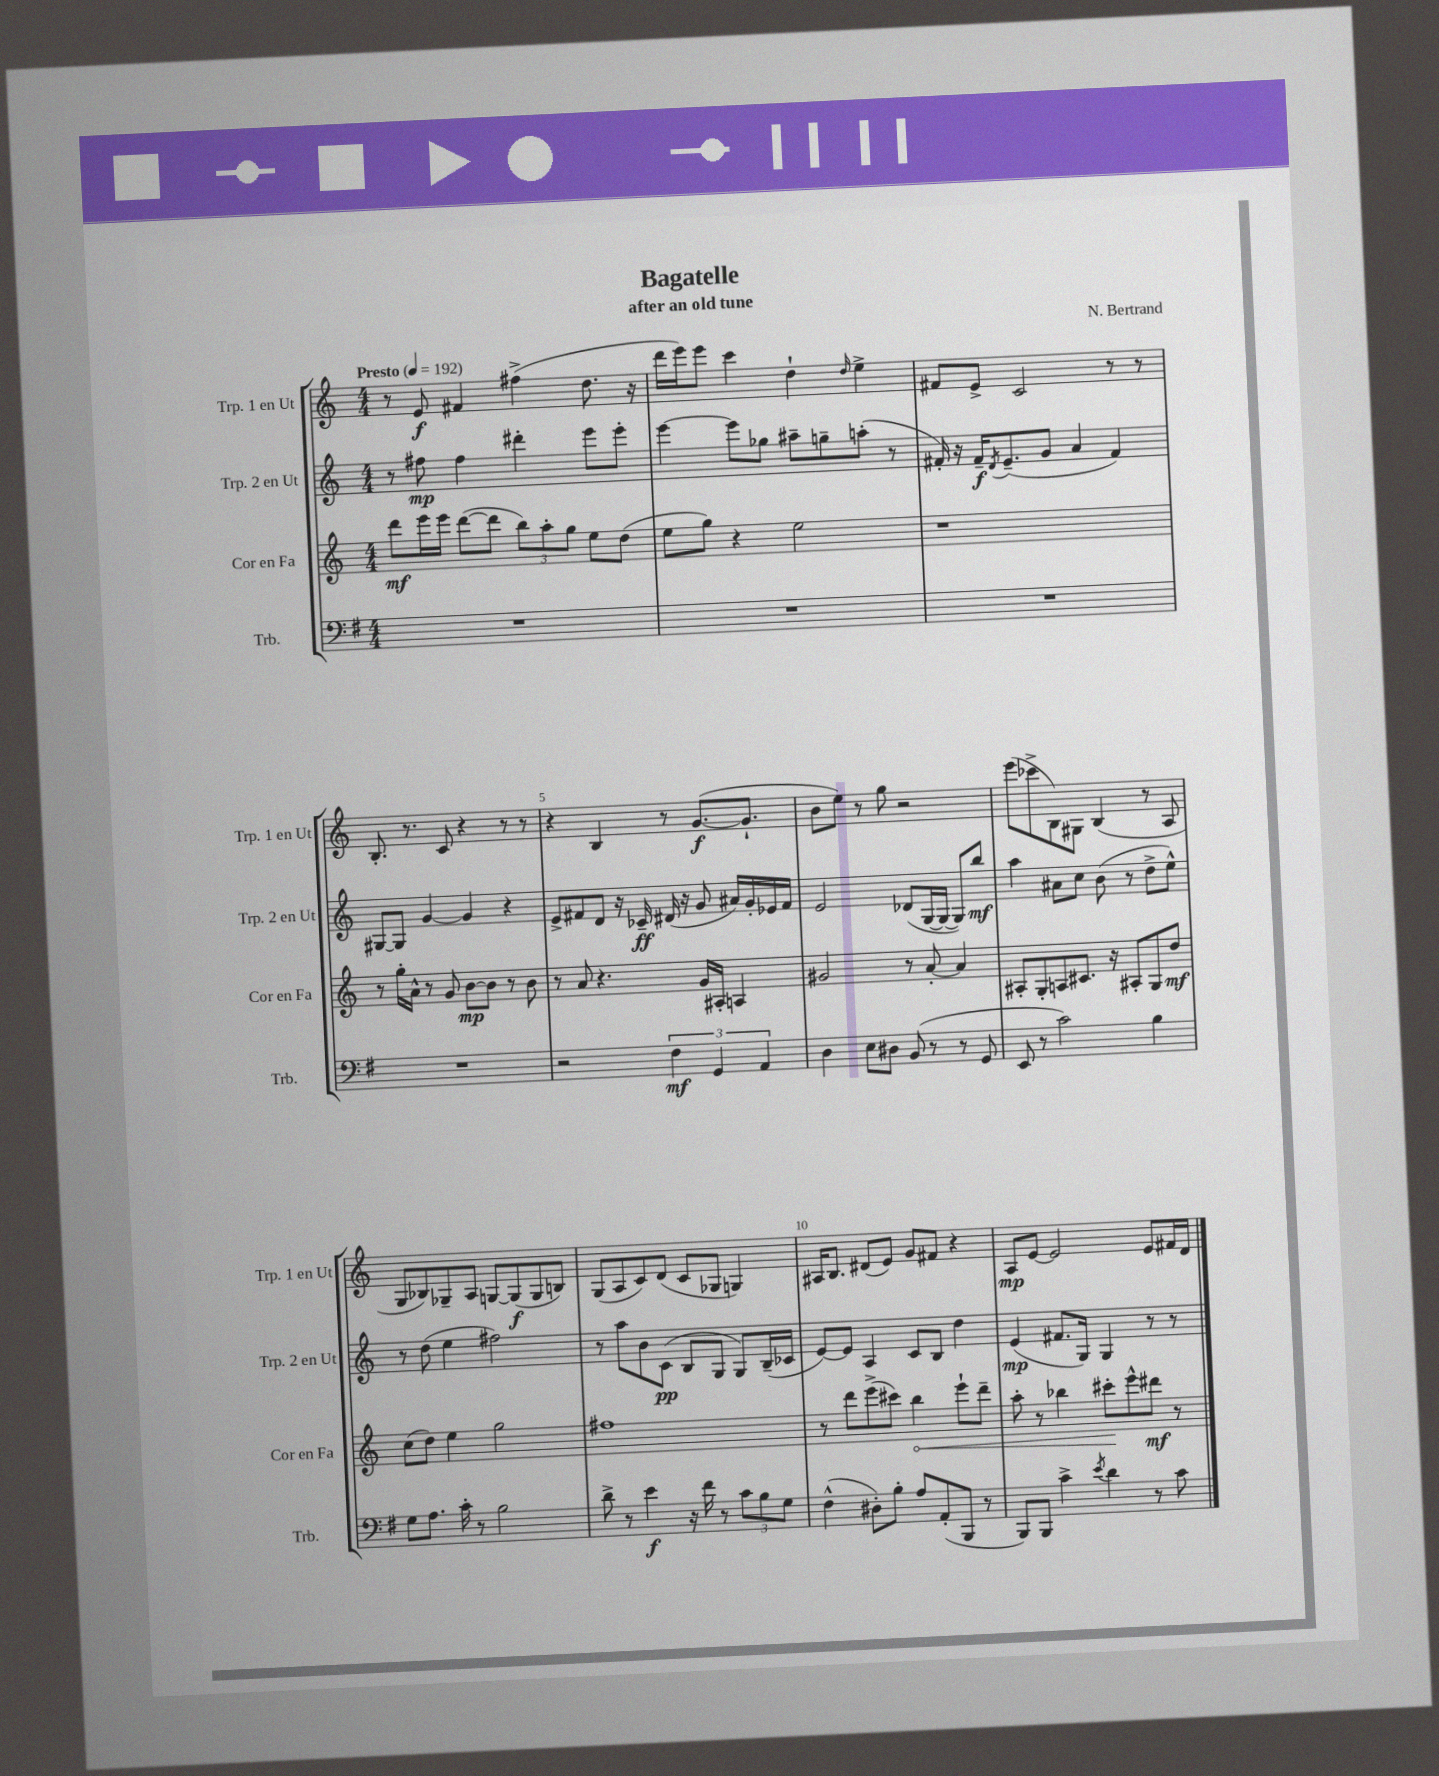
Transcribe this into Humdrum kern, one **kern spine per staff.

**kern	**kern	**kern	**kern
*staff4	*staff3	*staff2	*staff1
*clefF4	*clefG2	*clefG2	*clefG2
*k[f#]	*k[]	*k[]	*k[]
*M4/4	*M4/4	*M4/4	*M4/4
*MM192	*MM192	*MM192	*MM192
1r	8ddd	8r	8r
.	16eee	8ff#	8e
.	16eee	.	.
.	([8ddd	4ff#	4f#
.	8ddd]	.	.
.	12bb)	4ddd#'	(4ff#^
.	12aa'	.	.
.	12gg	.	.
.	8ee	8eee	8.dd
.	(8dd	8eee'	.
.	.	.	16r
=	=	=	=
1r	8ee	[4eee	16ddd
.	.	.	16eee)
.	8gg)	.	8eee
.	4r	8eee]	4ccc
.	.	8gg-	.
.	2ee	8aa#~	4dd`
.	.	8gg~	.
.	.	.	16qqdd
.	.	(8aa'	4ee^
.	.	8r	.
=	=	=	=
1r	1r	16f#')	8f#
.	.	16r	.
.	.	16f#~	8e^
.	.	8qd	.
.	.	(8.e~	.
.	.	.	2c
.	.	8g	.
.	.	4a	.
.	.	4f#)	8r
.	.	.	8r
=	=	=	=
1r	8r	[8G#	8.B'
.	16gg'	8G#]	.
.	16a^^	.	8.r
.	8r	[4g	.
.	8g	.	8c
.	[8b	4g]	4r
.	8b]	.	.
.	8r	4r	8r
.	8b	.	8r
=	=	=	=
2r	8r	8e^	4r
.	8a	8f#	.
.	4.r	8d	4B
.	.	16r	.
.	.	16c-~	.
6F#	.	(16d#	8r
.	.	16r	.
.	16g	8g	([8.g
6GG	.	.	.
.	16A#'	.	.
.	4A	16a#)	.
.	.	16g'	8.g`]
6AA	.	.	.
.	.	16e-	.
.	.	16f#	.
=	=	=	=
4D	2g#	2e	8b
.	.	.	8ee)
8E	.	.	8r
8D#	.	.	8gg
(8BB	8r	(8d-	2r
8r	[8a'	[16G	.
.	.	16G_	.
8r	4a]	8G])	.
8GG	.	8bb	.
=	=	=	=
8EE	8A#'	4aa	(8eee
8r	8G'	.	8ccc-^
2c)	8A	8a#	8B)
.	8.c#	8cc	8G#
.	.	(8b	(4B
.	16r	.	.
.	8A#'	8r	.
4B	8G	8dd^	8r
.	8dd	8ee^^)	8A
=	=	=	=
8G	(8cc	8r	8G
8.A	8dd)	(8dd	8B-)
.	4ee	4ee	8G-~
16c'	.	.	.
8r	.	.	8A
2B	2gg	2ff#)	[8G
.	.	.	(8G]
.	.	.	8G
.	.	.	8B)
=	=	=	=
8d^	1ff#	8r	(8G
8r	.	8aa	8A
4e	.	8b	8c)
.	.	(8c	(8d
16r	.	8B	8c
16f#	.	.	.
8r	.	8G	8G-
12c	.	8G)	4G)
12B	.	.	.
.	.	(16B~	.
12G	.	.	.
.	.	16c-	.
=	=	=	=
(4F#^^	8r	[8e)	16A#
.	.	.	8.B
.	8ddd	8e]	.
8D#')	(8eee^	4A	(8d#
8B'	8ccc#)	.	8e)
8A	4bb	8c	8g
(8AA'	.	8B	8f#
8BBB	8eee`	4dd	4r
8r	8ddd~	.	.
=	=	=	=
8BBB)	8aa'	(4e	8A
8BBB	8r	.	[8e
4c^	4bb-	8.f#	2e]
.	.	16G)	.
8qe	.	.	.
4d	8ccc#'	4G	.
.	8eee^^	.	.
8r	8ddd#	8r	8e
8c	8r	8r	16f#
.	.	.	16d
==	==	==	==
*-	*-	*-	*-
